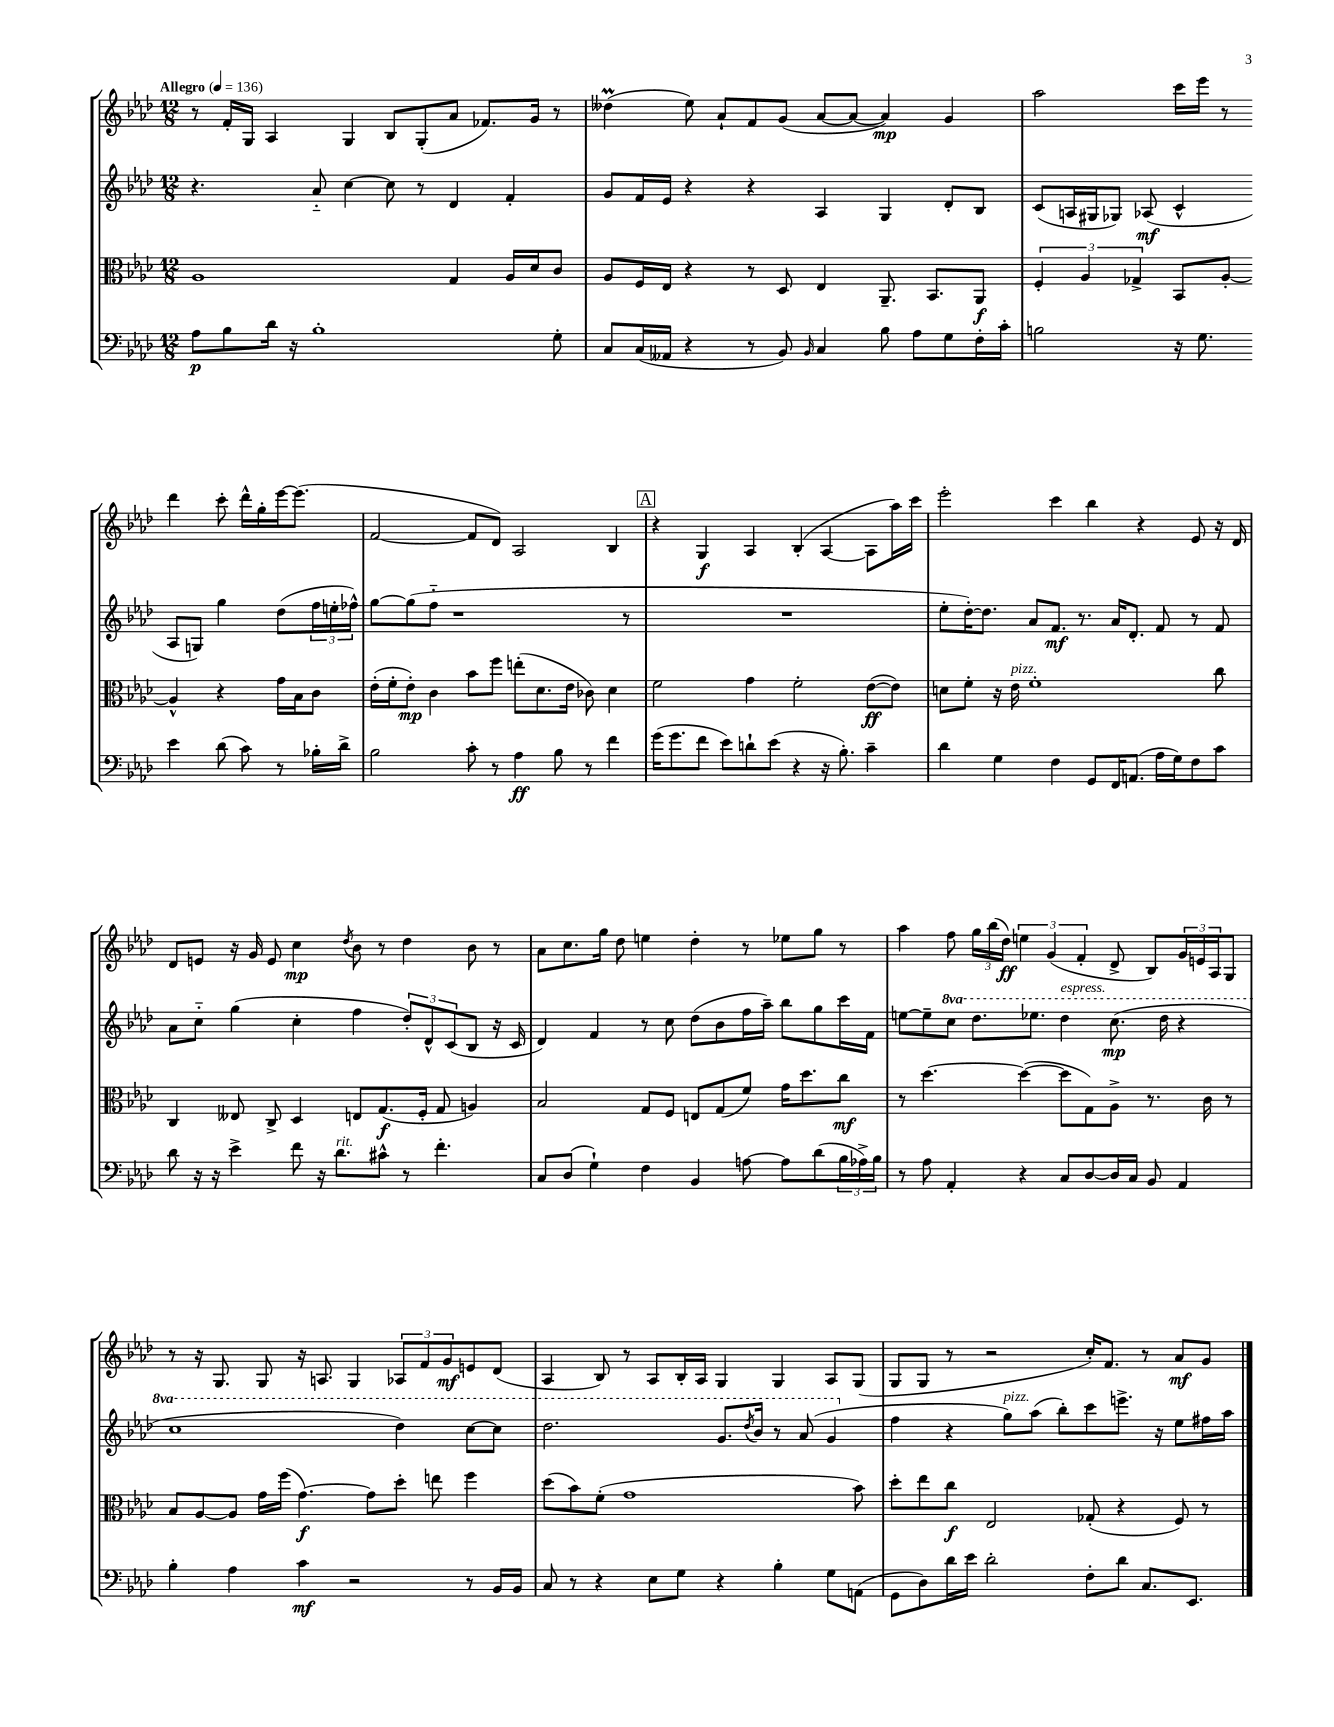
<<
\new StaffGroup <<
\new Staff = "s0" {
    \clef treble \key aes \major \numericTimeSignature \time 12/8 \tempo "Allegro" 4 = 136
    r8 f'16-. g16 aes4 g4 bes8 g8-.( aes'8 fes'8.) g'16 r8 |
    deses''4\prall( ees''8) aes'8-! f'8 g'8( aes'8~ aes'8~ aes'4\mp) g'4 |
    aes''2 c'''16 ees'''16 r8 des'''4 c'''8-. des'''16-^ g''16-. ees'''16~ ees'''8.( |
    f'2~ f'8 des'8) aes2 bes4 |
    \mark \markup { \box "A" } r4 g4\f aes4 bes4-.( aes4~ aes8 aes''16) c'''16 |
    ees'''2-. c'''4 bes''4 r4 ees'8 r16 des'16 |
    des'8 e'8 r16 g'16 e'8 c''4\mp \acciaccatura { des''8 } bes'8 r8 des''4 bes'8 r8 |
    aes'8 c''8. g''16 des''8 e''4 des''4-. r8 ees''8 g''8 r8 |
    aes''4 f''8 \tuplet 3/2 { g''16 bes''16( des''16\ff) } \tuplet 3/2 { e''4 g'4( f'4-. } des'8-> bes8) \tuplet 3/2 { g'16 e'16 aes16 } g8 |
    r8 r16 g8. g8 r16 a8. g4 \tuplet 3/2 { aes8 f'8 g'8\mf } e'8 des'8( |
    aes4 bes8) r8 aes8 bes16-. aes16 g4 g4 aes8 g8( |
    g8 g8 r8 r2 c''16-.) f'8. r8 aes'8\mf g'8 \bar "|." |
}
\new Staff = "s1" {
    \clef treble \key aes \major \numericTimeSignature \time 12/8 \set Staff.ottavationMarkups = #ottavation-simple-ordinals
    r4. aes'8-_ c''4~ c''8 r8 des'4 f'4-. |
    g'8 f'16 ees'16 r4 r4 aes4 g4 des'8-. bes8 |
    c'8( a16 gis16 ges8) aes8\mf( c'4-^ aes8 g8) g''4 des''8( \tuplet 3/2 { f''16 e''16-. fes''16-^) } |
    g''8~ g''8( f''8-_ r1 r8 |
    \mark \markup { \box "A" } R1. |
    ees''8-. des''16~-.) des''8. aes'8 f'8.\mf r8. aes'16 des'8.-. f'8 r8 f'8 |
    aes'8 c''8-_ g''4( c''4-. f''4 \tuplet 3/2 { des''8-.) des'8-^ c'8( } bes8 r16 c'16 |
    des'4) f'4 r8 c''8 des''8( bes'8 f''16 aes''16--) bes''8 g''8 c'''16 f'16 |
    e''8~ e''8-- \ottava #1 c'''8 des'''8. ees'''!8. des'''4^\markup { \italic "espress." } c'''8.\mp( des'''16 r4 |
    c'''1 des'''4) c'''8~ c'''8 |
    des'''2. g''8. \acciaccatura { des'''8 } bes''16 r8 aes''8( g''4 \ottava #0 |
    f''4 r4 g''8^\markup { \italic "pizz." }) aes''8( bes''8-.) c'''8 e'''8.-> r16 ees''8 fis''16 aes''16 \bar "|." |
}
\new Staff = "s2" {
    \clef alto \key aes \major \numericTimeSignature \time 12/8
    aes1 g4 aes16 des'16 c'8 |
    aes8 f16 ees16 r4 r8 des8 ees4 aes,8.-- bes,8. aes,8\f |
    \tuplet 3/2 { f4-. aes4 ges4-> } bes,8 aes8~-. aes4-^ r4 g'16 bes16 c'8 |
    ees'16-.( f'16-. ees'8-.\mp) c'4 bes'8 f''8 e''8-.( des'8. ees'16 ces'8) des'4 |
    \mark \markup { \box "A" } f'2 g'4 f'2-. ees'8~\ff( ees'8) |
    d'8 f'8-. r16 ees'16^\markup { \italic "pizz." } f'1-. c''8 |
    c4 eeses8 c8-> des4 e8 g8.\f( f16-. g8 a4) |
    bes2 g8 f8 e8 g8( f'8) g'16 des''8. c''8\mf |
    r8 des''4.~ des''4~( des''8 g8) aes8-> r8. c'16 r8 |
    bes8 aes8~ aes8 g'16 f''16( g'4.~\f) g'8 des''8-. e''8 f''4 |
    des''8( bes'8) f'8-.( g'1 bes'8) |
    des''8-. ees''8 c''8\f ees2 ges8-.( r4 f8) r8 \bar "|." |
}
\new Staff = "s3" {
    \clef bass \key aes \major \numericTimeSignature \time 12/8
    aes8\p bes8 des'16 r16 bes1-. g8-. |
    c8 c16( aeses,16 r4 r8 bes,8) \grace { bes,16 } c4 bes8 aes8 g8 f16-. c'16-. |
    b2 r16 g8. ees'4 des'8( c'8) r8 bes16-. des'16-> |
    bes2 c'8-. r8 aes4\ff bes8 r8 f'4 |
    \mark \markup { \box "A" } g'16( g'8. f'8 ees'8) d'8-! ees'8( r4 r16 bes8.-.) c'4-- |
    des'4 g4 f4 g,8 f,16 a,8.( aes16 g16) f8 c'8 |
    des'8 r16 r16 ees'4-> f'8 r16 des'8.^\markup { \italic "rit." } cis'8-^ r8 f'4.-. |
    c8 des8( g4-!) f4 bes,4 a8~ a8 des'8( \tuplet 3/2 { bes16 aes16->) bes16 } |
    r8 aes8 aes,4-. r4 c8 des8~ des16 c16 bes,8 aes,4 |
    bes4-. aes4 c'4\mf r2 r8 bes,16 bes,16 |
    c8 r8 r4 ees8 g8 r4 bes4-. g8 a,8( |
    g,8 des8) des'16 ees'16 des'2-. f8-. des'8 c8. ees,8. \bar "|." |
}
>>
>>
\layout { \context { \Score \remove "Bar_number_engraver" } }
